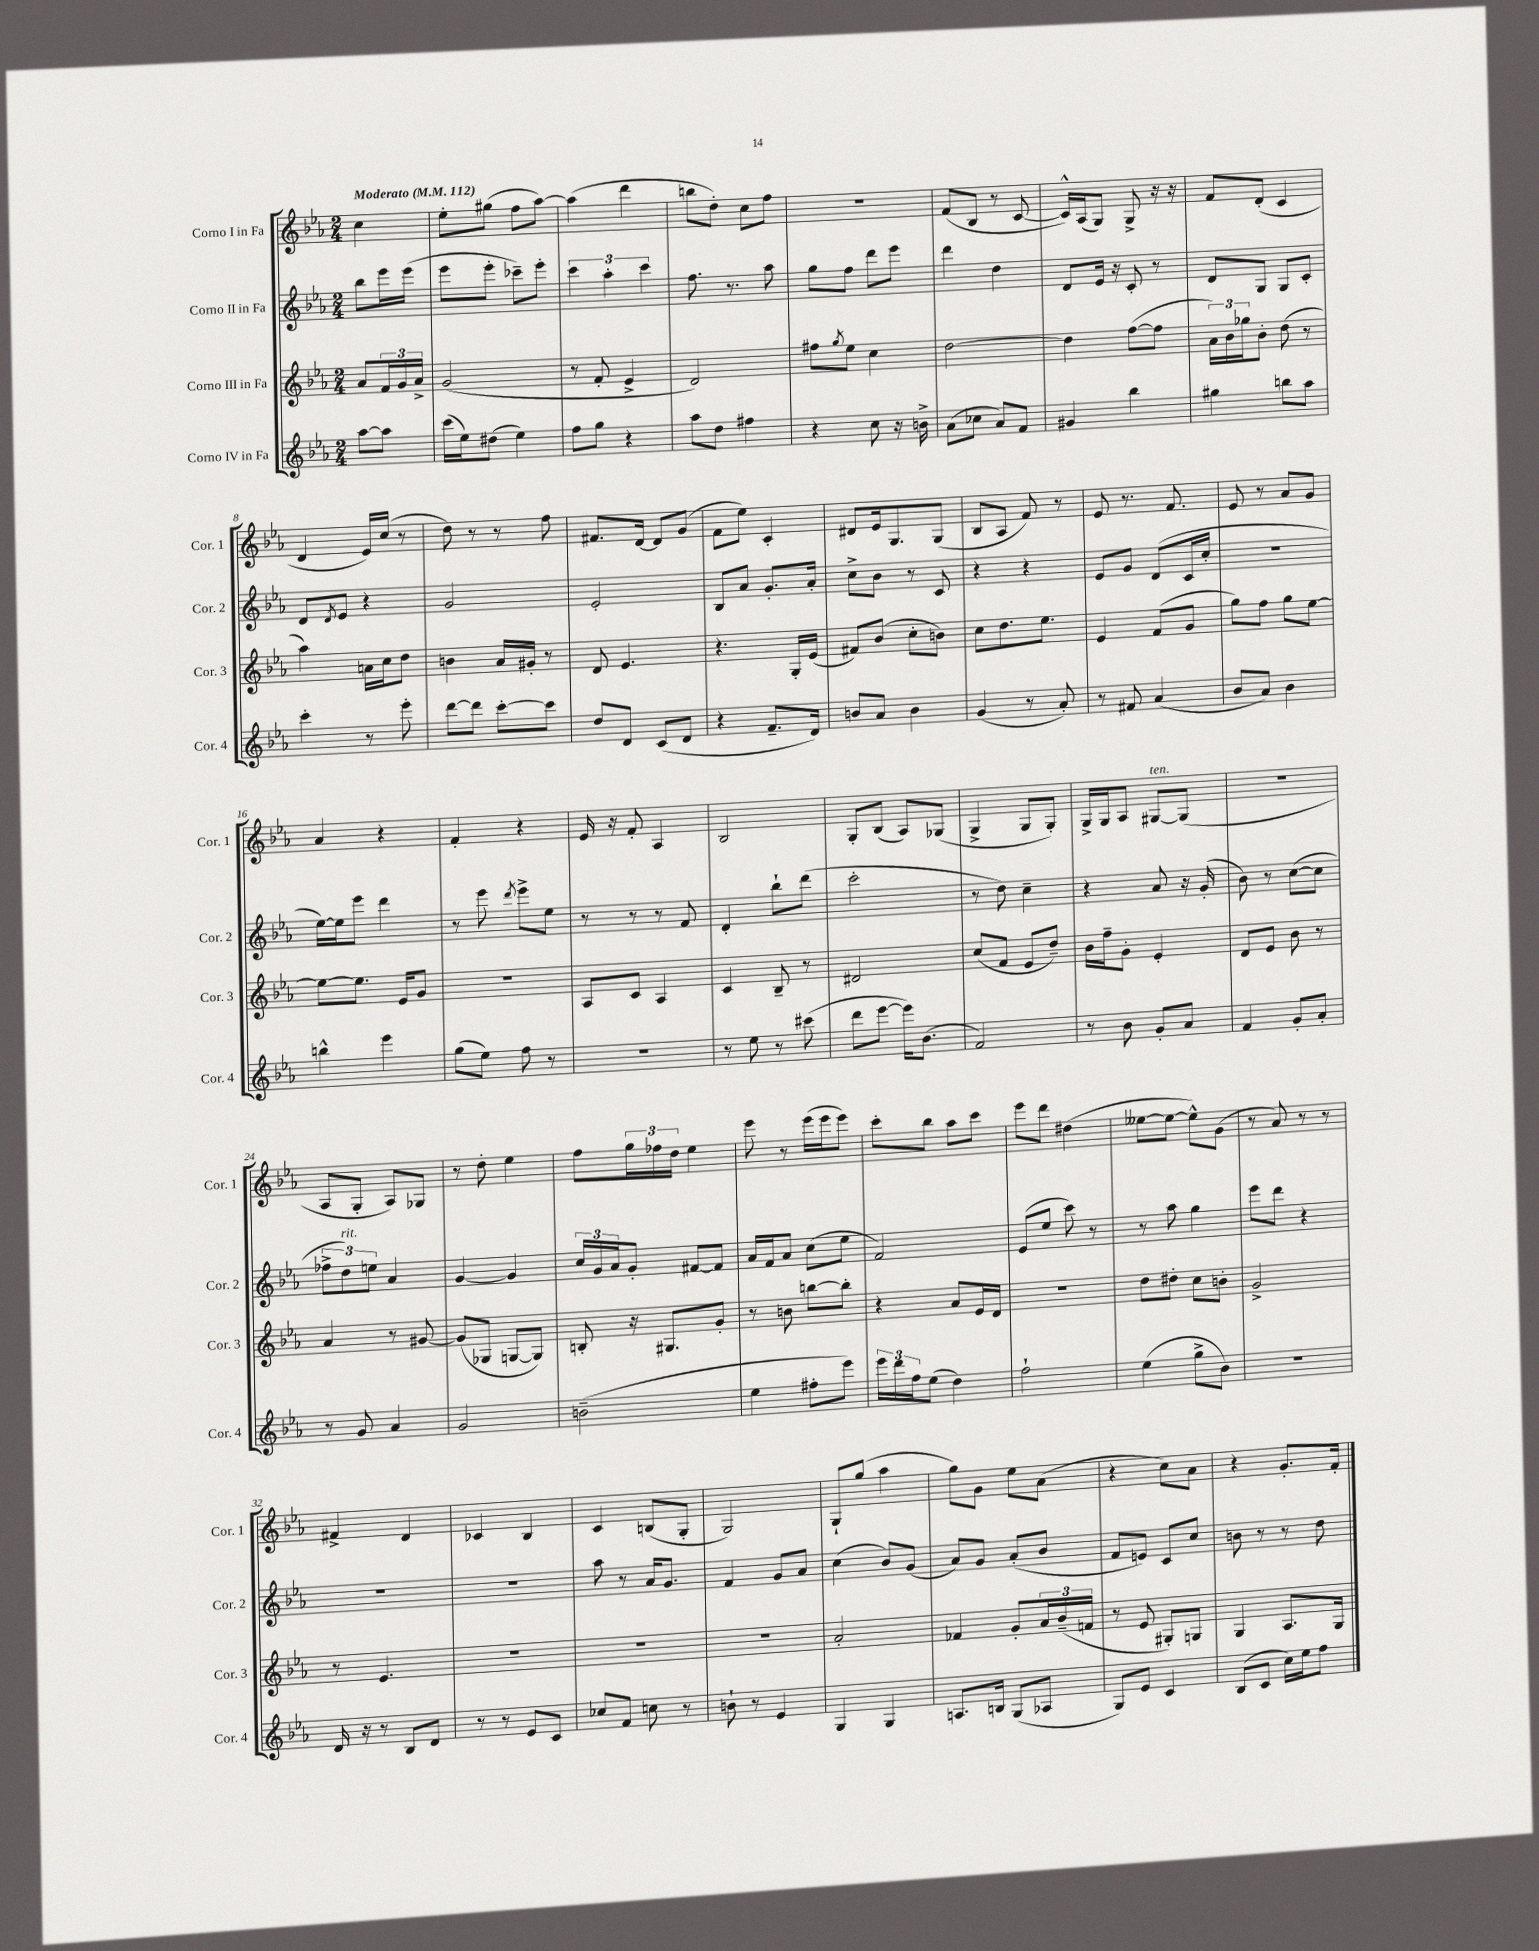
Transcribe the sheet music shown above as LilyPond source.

<<
\new StaffGroup <<
\new Staff = "s0" \with { instrumentName = "Corno I in Fa" shortInstrumentName = "Cor. 1" } {
    \clef treble \key ees \major \numericTimeSignature \time 2/4 \partial 4 \tempo "Moderato" 4 = 112
    c''4 |
    ees''8-. gis''8( f''8 aes''8~) |
    aes''4( d'''4 |
    b''8 d''8-.) c''8 f''8 |
    R2 |
    f'8( bes8 r8 c'8~ |
    c'16-^) aes16( g8) g8-> r16 r16 |
    f'8 d'8-.( c'4 |
    d'4 ees'16) c''16( r8 |
    d''8) r8 r8 f''8 |
    fis'8. d'16~ d'8 g'8( |
    f'8 ees''8) c'4-. |
    dis'8 ees'16 g8. g8( |
    bes8 aes8 f'8) r8 |
    ees'8 r8. f'8. |
    ees'8 r8 aes'8 g'8 |
    aes'4 r4 |
    f'4-. r4 |
    ees'16 r16 f'8-. aes4 |
    bes2 |
    g8-. bes8( aes8) ges8( |
    g4-> g8 g8-.) |
    g16-> g16 aes8 gis8~^\markup { \italic "ten." } gis8( |
    R2 |
    aes8 g8-. aes8) ges8 |
    r8 d''8-. ees''4 |
    f''8 \tuplet 3/2 { g''16 fes''16 d''16 } ees''4 |
    ees'''8 r8 ees'''16( ees'''16 ees'''8) |
    c'''8-. bes''8 aes''8 c'''8 |
    ees'''8 d'''8 dis''4( |
    eeses''8~ eeses''8~ eeses''8-^) g'8( |
    r8 aes'8) r8 r8 |
    fis'4-> d'4 |
    ces'4 bes4 |
    c'4 b8( g8-. |
    g2) |
    g8-! g''8( aes''4 |
    g''8) g'8 ees''8 aes'8( |
    r4 c''8) aes'8 |
    r4 g'8.-. f'16-. \bar "|." |
}
\new Staff = "s1" \with { instrumentName = "Corno II in Fa" shortInstrumentName = "Cor. 2" } {
    \clef treble \key ees \major \numericTimeSignature \time 2/4 \partial 4
    bes''8 ees'''16 ees'''16( |
    ees'''8 ees'''8-. ces'''8--) ees'''8-. |
    \tuplet 3/2 { c'''4 aes''4-. c'''4 } |
    f''8. r8. aes''8 |
    g''8 f''8 d'''8 ees'''8 |
    d'''4 d''4 |
    d'8 ees'16 r16 c'8-. r8 |
    d'8 g8 g8 c'8-. |
    d'8 \acciaccatura { d'8 } ees'8 r4 |
    g'2 |
    ees'2-. |
    bes8 aes'8 g'8.-. aes'16-. |
    c''8-> bes'8 r8 c'8 |
    r4 r4 |
    ees'8 g'8 d'8( c'16 c''16-. |
    R2 |
    ees''16~) ees''16 ees'''8 d'''4 |
    r8 ees'''8 \acciaccatura { d'''8 } ees'''8-> ees''8 |
    r8 r8 r8 f'8 |
    d'4-. bes''8-! d'''8( |
    c'''2-. |
    r8 d''8) c''4-- |
    r4 aes'8 r16 g'16-.( |
    bes'8) r8 c''8~( c''8 |
    \tuplet 3/2 { fes''8-> d''8^\markup { \italic "rit." }) e''8 } aes'4 |
    g'4~ g'4 |
    \tuplet 3/2 { c''16 g'16 aes'16 } g'8-. fis'8~ fis'8 |
    aes'16 f'16 aes'8 c''8( ees''8 |
    f'2) |
    ees'8( ees''8 c'''8) r8 |
    r8 aes''8 g''4 |
    ees'''8 d'''8 r4 |
    R2 |
    r2 |
    aes''8 r8 aes'16 g'8. |
    f'4 g'8 aes'8 |
    c''4( bes'8) g'8( |
    aes'8) g'8 aes'8-.( bes'8 |
    f'8 e'8) c'8 c''8 |
    b'8 r8 r8 d''8 \bar "|." |
}
\new Staff = "s2" \with { instrumentName = "Corno III in Fa" shortInstrumentName = "Cor. 3" } {
    \clef treble \key ees \major \numericTimeSignature \time 2/4 \partial 4
    aes'8 \tuplet 3/2 { f'16 g'16 aes'16-> } |
    g'2( |
    r8 f'8-. ees'4-> |
    d'2) |
    fis''8 \acciaccatura { g''8 } ees''8 c''4 |
    d''2~ |
    d''4 f''8~( f''8 |
    \tuplet 3/2 { aes'16) bes'16 ges''16 } bes'8-. d''8( r8 |
    aes''4) a'16 c''16 d''8 |
    b'4 aes'16 gis'16-. r8 |
    d'8 ees'4. |
    r4. g16-. ees'16( |
    fis'8) bes'8( c''8-. b'8) |
    c''8 d''8. ees''8. |
    ees'4 f'8( g'8 |
    g''8) f''8 g''8 ees''8~ |
    ees''8~ ees''8. ees'16 g'8 |
    R2 |
    aes8 c'8 aes4 |
    c'4 bes8-- r8 |
    dis'2 |
    c''8( f'8 ees'8 d''8--) |
    bes'16 f''16-- g'8-. ees'4-. |
    d'8 ees'8 bes'8 r8 |
    aes'4 r8 gis'8~ |
    gis'8( ges8 g8~ g8) |
    b8-. r16 gis8. g'8-. |
    r8 b'8 b''8~ b''8-. |
    r4 aes'8 ees'16 d'16 |
    R2 |
    d''8 dis''8-. c''8 b'8-. |
    g'2-> |
    r8 ees'4. |
    R2 |
    R2 |
    R2 |
    aes'2-. |
    fes'4 g'8-. \tuplet 3/2 { aes'16 bes'16--( f'16 } |
    r8 ees'8 gis8-.) g8 |
    g4 aes8. g16 \bar "|." |
}
\new Staff = "s3" \with { instrumentName = "Corno IV in Fa" shortInstrumentName = "Cor. 4" } {
    \clef treble \key ees \major \numericTimeSignature \time 2/4 \partial 4
    aes''8~ aes''8 |
    c'''16( ees''16) dis''8( ees''4) |
    f''8 g''8 r4 |
    aes''8 d''8 fis''4 |
    r4 c''8 r16 b'16-> |
    aes'8( ces''8 aes'8) f'8 |
    gis'4 bes''4 |
    gis''4 b''8 aes''8 |
    c'''4-. r8 ees'''8-. |
    d'''8~ d'''8 c'''8~-. c'''8 |
    d''8 d'8 c'8( d'8 |
    r4 f'8.-- d'16) |
    b'8 aes'8 b'4 |
    g'4( r8 aes'8-.) |
    r8 fis'8 aes'4( |
    bes'8 aes'8) bes'4 |
    b''4-^ ees'''4 |
    g''8( ees''8) f''8 r8 |
    r2 |
    r8 ees''8 r8 cis'''8( |
    d'''8 ees'''8~ ees'''16) bes'8.( |
    f'2) |
    r8 bes'8 g'8-. aes'8 |
    f'4 g'8-. aes'8-. |
    r8 g'8 aes'4 |
    g'2 |
    b'2--( |
    ees''4 fis''8-. ees'''8) |
    \tuplet 3/2 { ees'''16 d'''16 f''16 } ees''8( d''4) |
    f''2-! |
    ees''4( g''8-> bes'8) |
    R2 |
    d'16 r16 r8 bes8 d'8 |
    r8 r8 ees'8 c'8 |
    ces''8 f'8 c''8 r8 |
    b'8-! r8 ees'4 |
    g4 g4 |
    a8. b16 g8( aes8 |
    g8) ees'8 c'4 |
    bes8( c'8 c''16) ees''16 f''8 \bar "|." |
}
>>
>>
